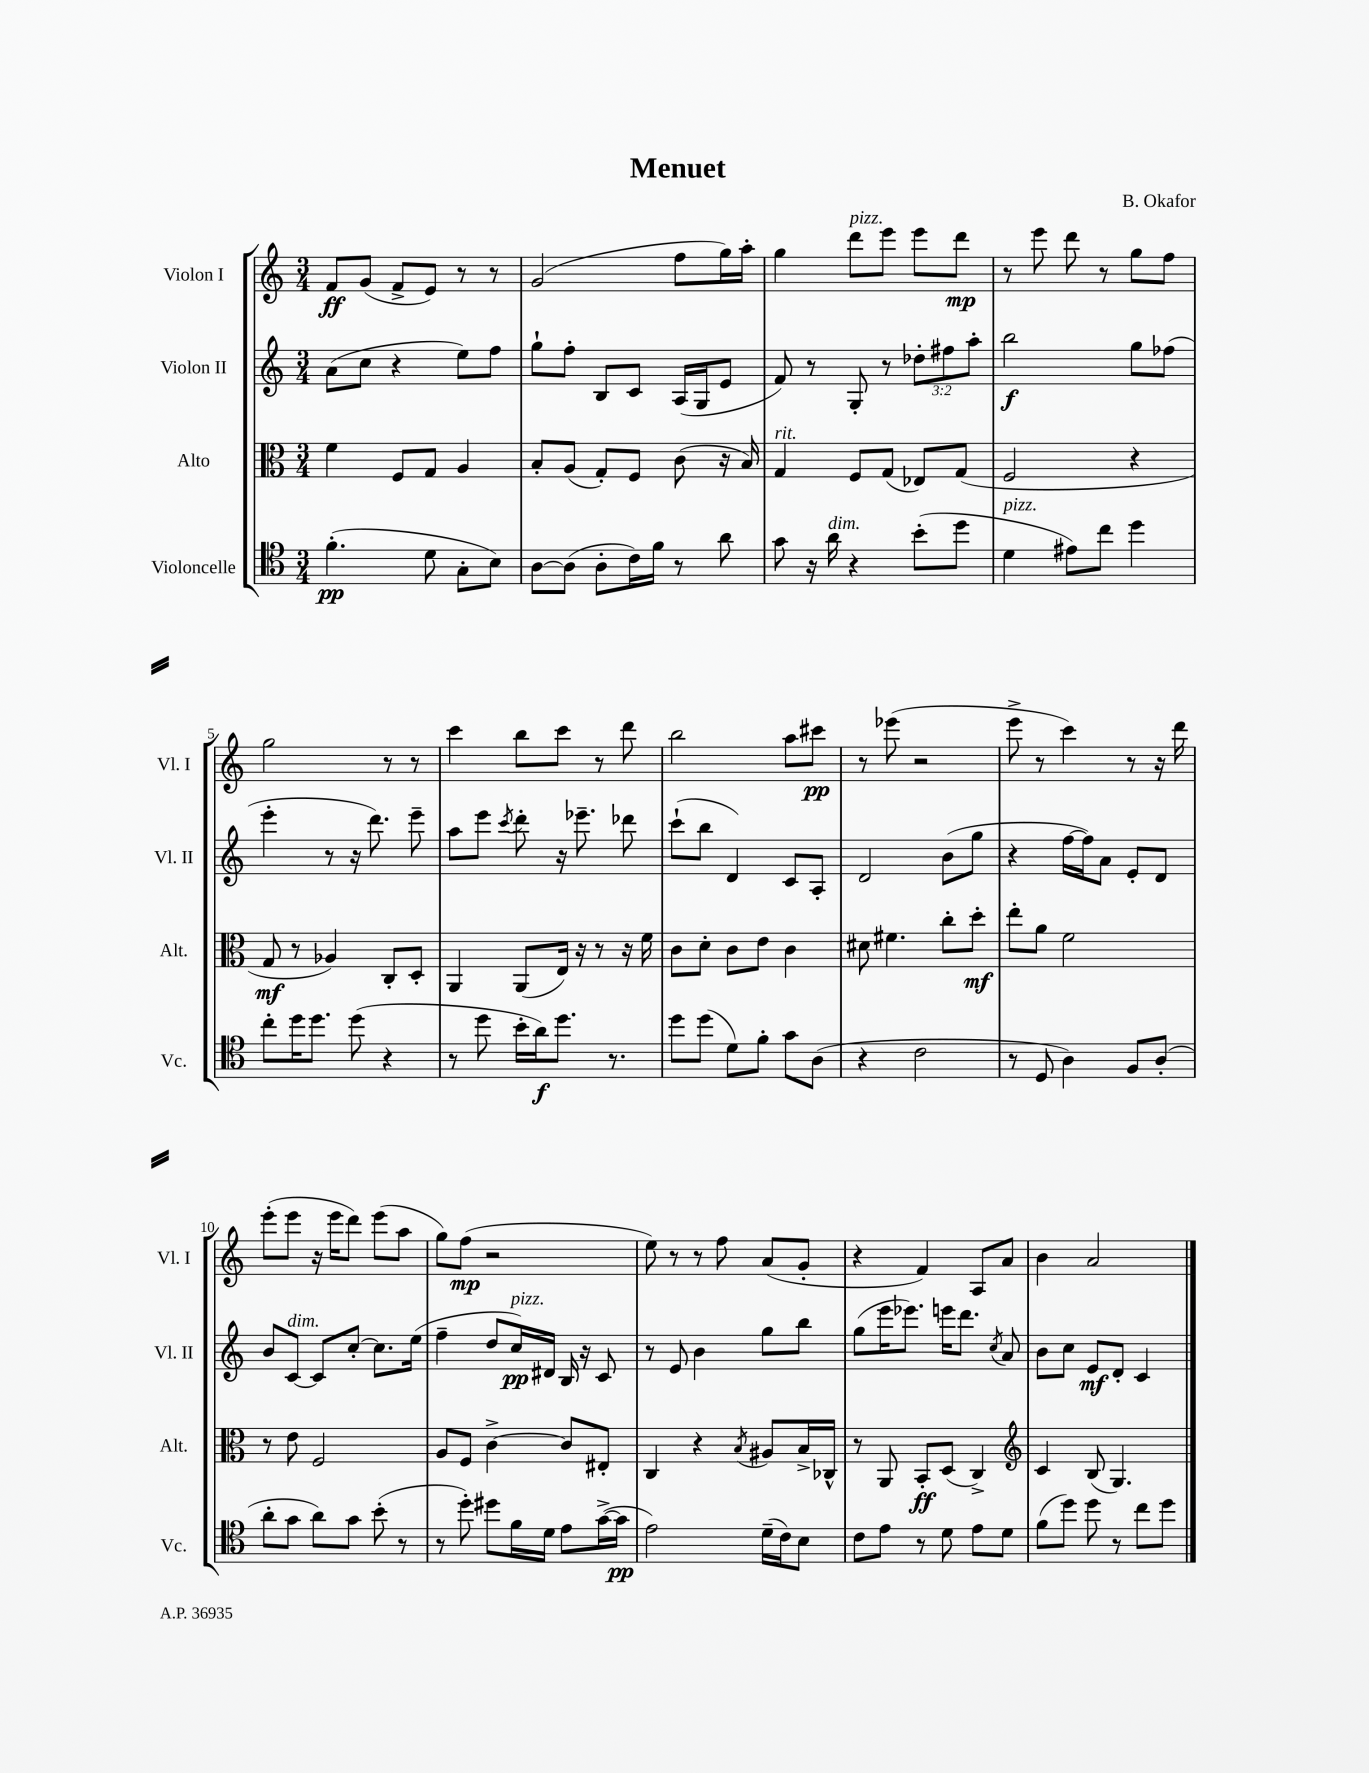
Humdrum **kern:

**kern	**kern	**kern	**kern
*staff4	*staff3	*staff2	*staff1
*clefC4	*clefC3	*clefG2	*clefG2
*k[]	*k[]	*k[]	*k[]
*M3/4	*M3/4	*M3/4	*M3/4
(4.f'	4f	(8a	8f
.	.	8cc	(8g
.	8F	4r	8f^
8d	8G	.	8e)
8G'	4A	8ee)	8r
8B)	.	8ff	8r
=	=	=	=
[8A	8B'	8gg`	(2g
(8A]	(8A	8ff'	.
8A'	8G')	8B	.
16c)	8F	8c	.
16f	.	.	.
8r	(8c	(16A	8ff
.	.	16G	.
8a	16r	8e	16gg)
.	16B)	.	16aa'
=	=	=	=
8g	4G	8f)	4gg
16r	.	8r	.
16a	.	.	.
4r	8F	8G'	8ddd
.	(8G	8r	8eee
(8b'	8E-)	12dd-'	8eee
.	.	12ff#	.
8dd	(8G	.	8ddd
.	.	12aa'	.
=	=	=	=
4d	2F	2bb	8r
.	.	.	8eee
8e#)	.	.	8ddd
8cc	.	.	8r
4dd	4r	8gg	8gg
.	.	(8ff-	8ff
=	=	=	=
8cc'	8G	4eee'	2gg
16dd	8r	.	.
8.dd	.	.	.
.	4A-)	8r	.
(8dd	.	16r	.
.	.	8.ddd)	.
4r	8C'	.	8r
.	8D'	8eee~	8r
=	=	=	=
8r	4AA	8aa	4ccc
8dd	.	8eee	.
.	.	8qccc	.
16b'	(8AA	8ddd'	8bb
16a)	.	.	.
8.dd	16E)	16r	8ccc
.	16r	8.eee-~	.
.	8r	.	8r
8.r	.	.	.
.	16r	8ddd-	8ddd
.	16f	.	.
=	=	=	=
8dd	8c	(8ccc`	2bb
(8dd	8d'	8bb	.
8d)	8c	4d)	.
8f'	8e	.	.
8g	4c	8c	8aa
(8A	.	8A'	8ccc#
=	=	=	=
4r	8d#	2d	8r
.	4.f#	.	(8eee-
2c	.	.	2r
.	8cc'	(8b	.
.	8dd'	8gg	.
=	=	=	=
8r	8ee'	4r	8eee^
8D	8a	.	8r
4A)	2f	[16ff	4ccc)
.	.	16ff])	.
.	.	8a	.
8F	.	8e'	8r
(8A'	.	8d	16r
.	.	.	16ddd
=	=	=	=
8a'	8r	8b	(8eee'
8g	8e	[8c	8eee
8a)	2F	8c]	16r
.	.	.	16eee
8g	.	[8cc'	8ddd)
(8b'	.	8.cc]	(8eee
8r	.	.	8aa
.	.	(16ee	.
=	=	=	=
8r	8A	4ff~	8gg)
8dd')	8F	.	(8ff
8dd#	[4c^	8dd	2r
16f	.	16cc)	.
16d	.	16d#	.
8e	8c]	16B	.
.	.	16r	.
([16g^	8E#'	8c	.
16g]	.	.	.
=	=	=	=
2e)	4C	8r	8ee)
.	.	8e	8r
.	4r	4b	8r
.	.	.	8ff
.	8qB	.	.
(16d~	8A#	8gg	(8a
16c)	.	.	.
8B	16B^	8bb	8g'
.	16C-^^	.	.
=	=	=	=
8c	8r	(8gg	4r
8e	8AA	16eee	.
.	.	8.eee-)	.
8r	8BB'	.	4f)
8d	(8D	16eee	.
.	.	8.ddd	.
8e	4C^)	.	8A
.	.	8qcc	.
8d	.	8a	8a
=	=	=	=
*	*clefG2	*	*
(8f	4c	8b	4b
8dd)	.	8cc	.
8dd	(8B	8e	2a
8r	4.G)	8d'	.
8cc	.	4c	.
8dd	.	.	.
==	==	==	==
*-	*-	*-	*-
